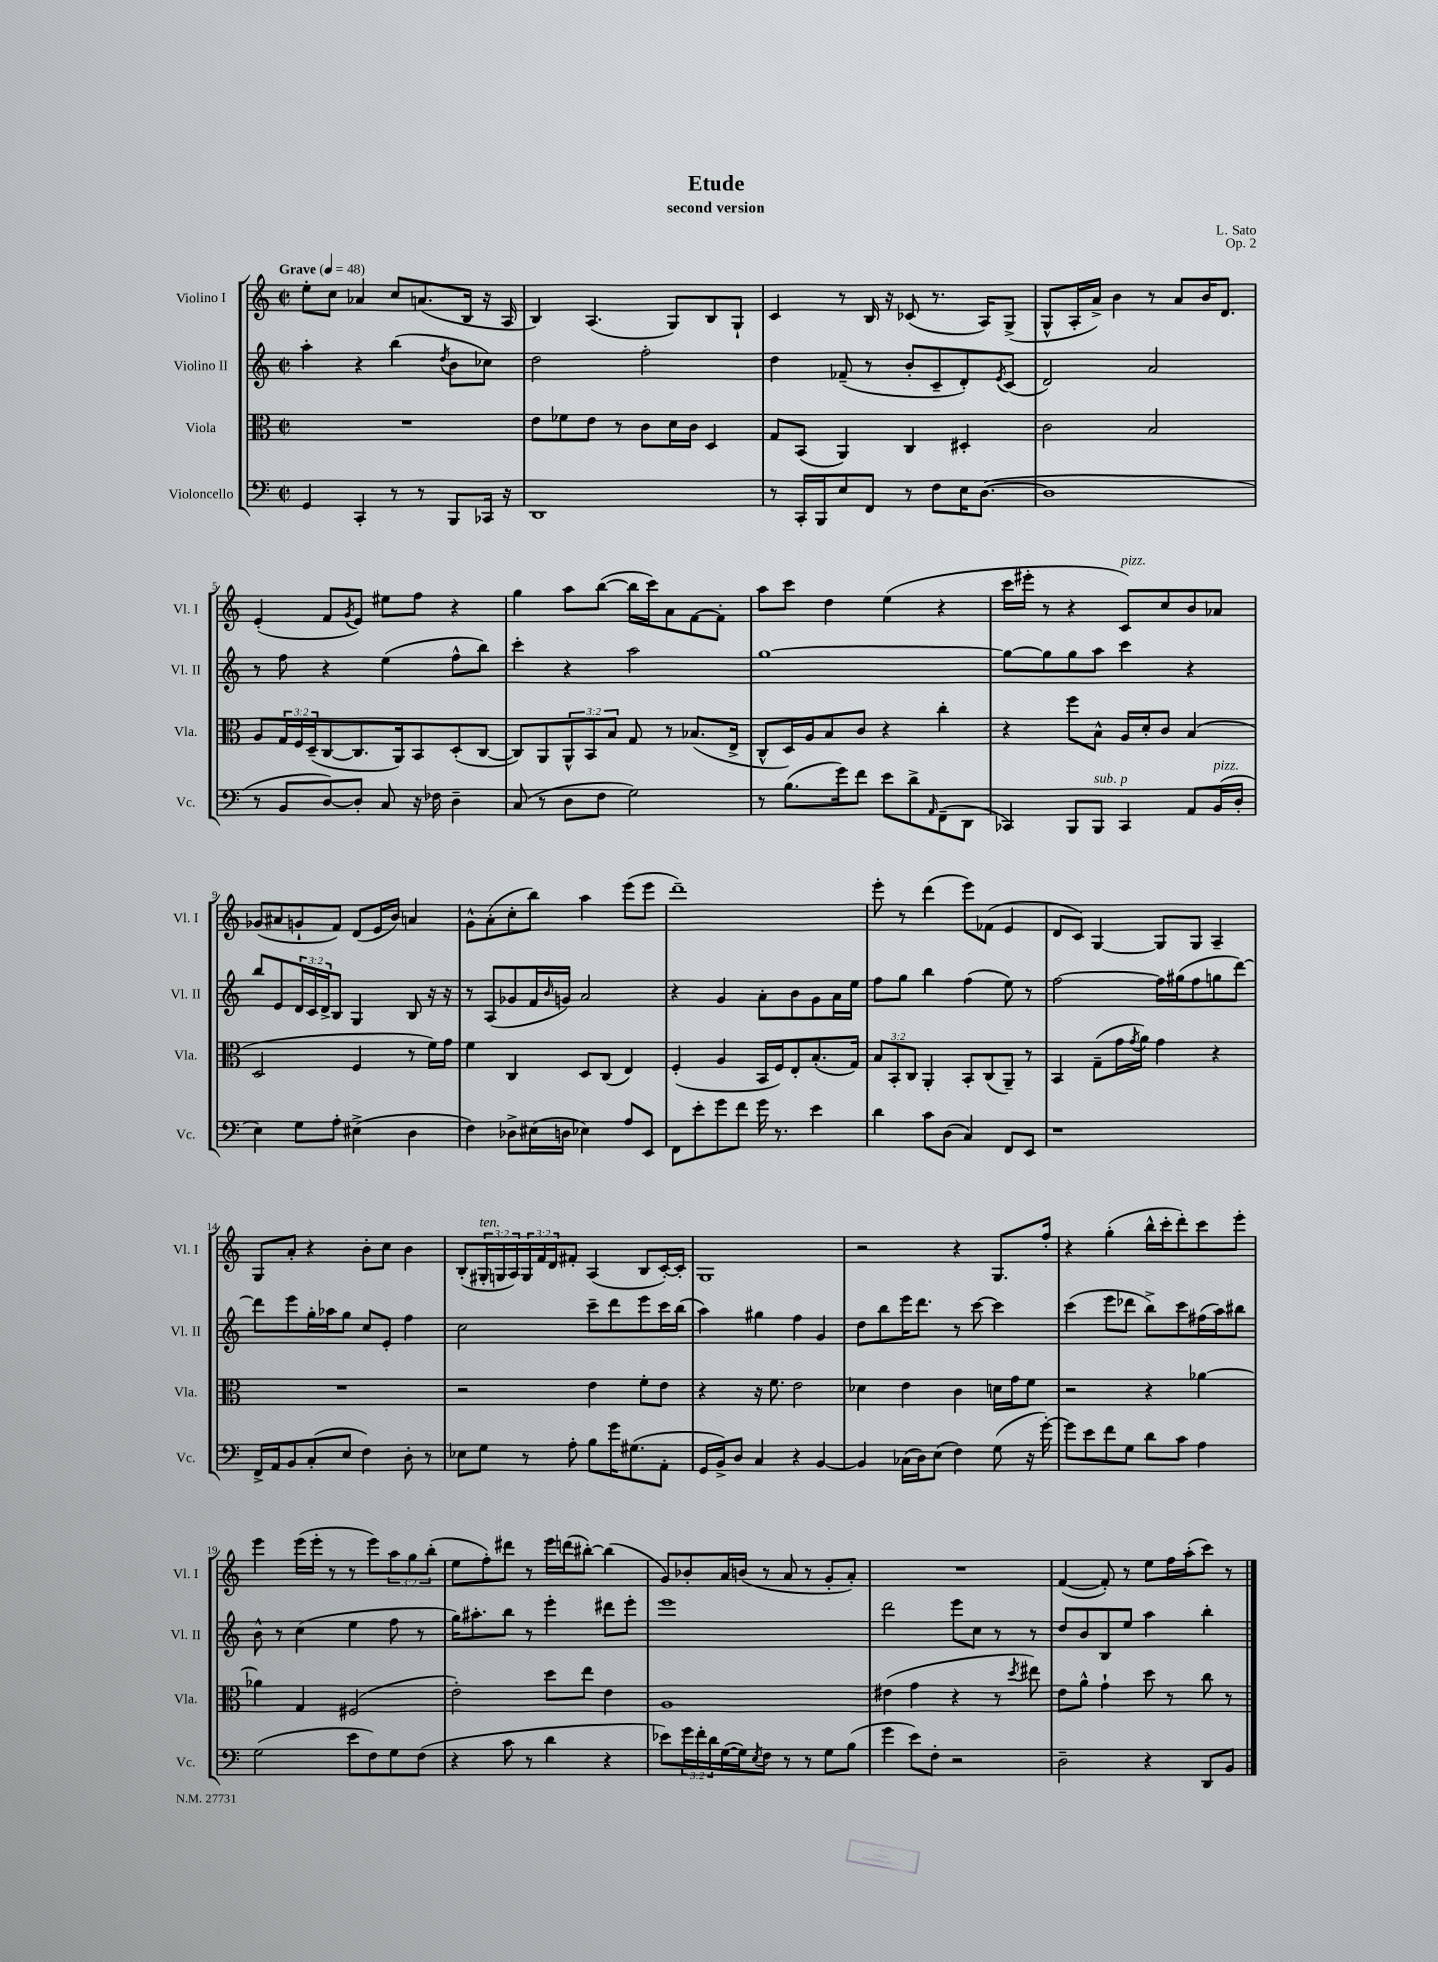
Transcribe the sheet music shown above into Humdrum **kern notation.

**kern	**kern	**kern	**kern
*staff4	*staff3	*staff2	*staff1
*clefF4	*clefC3	*clefG2	*clefG2
*k[]	*k[]	*k[]	*k[]
*M2/2	*M2/2	*M2/2	*M2/2
*met(c|)	*met(c|)	*met(c|)	*met(c|)
*MM48	*MM48	*MM48	*MM48
4GG	1r	4aa'	8ee'
.	.	.	8cc
4CC'	.	4r	4a-
8r	.	(4bb	8cc
8r	.	.	(8.a
.	.	8qdd	.
8BBB	.	8b	.
.	.	.	16B
16CC-	.	8cc-)	16r
16r	.	.	16A
=	=	=	=
1DD	8e	2dd	4B)
.	8f-	.	.
.	8e	.	(4.A
.	8r	.	.
.	8c	2ff'	.
.	16d	.	8G)
.	16c	.	.
.	4D	.	8B
.	.	.	8G`
=	=	=	=
8r	8G	4dd	4c
16CC'	(8BB	.	.
16BBB	.	.	.
8E	4AA)	(8f-~	8r
8FF	.	8r	16B
.	.	.	16r
8r	4C	8b'	(8c-
8F	.	8c~	8.r
16E	4D#'	8d')	.
([8.D	.	.	16A)
.	.	8qe	.
.	.	(8c	(8G^
=	=	=	=
1D]	2c	2d)	8G^^
.	.	.	16A'
.	.	.	16a^)
.	.	.	4b
.	2B	2a	8r
.	.	.	8a
.	.	.	16b
.	.	.	8.d
=	=	=	=
8r	8A	8r	(4e'
8BB	24G	8ff	.
.	24F	.	.
.	(24D~	.	.
[8D)	[8C	4r	8f
.	.	.	8qg
8D']	8.C]	.	8e)
8C	.	(4ee	8ee#
.	16AA)	.	.
16r	8BB	.	8ff
16F-	.	.	.
4D~	(8D'	8ff^^	4r
.	[8C	8bb)	.
=	=	=	=
(8C	8C])	4ccc'	4gg
8r	8AA	.	.
8D	12AA^^	4r	8aa
.	12BB	.	.
8F	.	.	([8bb
.	12B	.	.
2G)	8G	2aa	16bb]
.	.	.	16ccc)
.	8r	.	8a
.	(8.B-	.	[8f
.	.	.	8f']
.	16E^	.	.
=	=	=	=
8r	8C^^	[1gg	8aa
(8.B	16D)	.	8ccc
.	16A	.	.
.	8B	.	4dd
16g)	.	.	.
8f	8c	.	.
8e	4r	.	(4ee
8d^	.	.	.
16qqAA	.	.	.
(8FF~	4cc'	.	4r
8DD	.	.	.
=	=	=	=
4CC-)	4r	8gg_	16ccc
.	.	.	16eee#'
.	.	8gg]	8r
8BBB	8ff	8gg	4r
8BBB	8B^^	8aa	.
4CC-	16A	4ccc	8c)
.	16d'	.	.
.	8c	.	8cc
8AA	(4B	4r	8b
(16BB	.	.	8a-
16D'	.	.	.
=	=	=	=
4E)	2D	8bb	(8g-
.	.	8e	8a#
8G	.	24d	8g`
.	.	24c	.
.	.	24d^	.
8A'	.	8B	8f)
(4E#^	4F	4G	(8d
.	.	.	16e
.	.	.	16b)
4D	8r	8B	4a
.	16f)	16r	.
.	16g	16r	.
=	=	=	=
4F)	4f	8r	8g^^
.	.	(8A	(8a'
8D-^	4C	8g-	8cc'
(16E#	.	16f	8bb)
.	.	16qqb	.
16D	.	16g)	.
4E-)	8D	2a	4aa
.	(8C	.	.
8A	4E)	.	(8eee
8EE	.	.	8eee
=	=	=	=
8FF	(4F'	4r	1ddd~)
8e'	.	.	.
8g	4A	4g	.
8f	.	.	.
16g	16BB	8a'	.
8.r	16F)	.	.
.	8E'	8b	.
4e	(8.B'	8g	.
.	.	16a	.
.	16G)	16ee	.
=	=	=	=
4d	12B	8ff	8eee'
.	12BB'	.	.
.	.	8gg	8r
.	12C	.	.
8c	4AA'	4bb	(4ddd
(8D	.	.	.
4C)	8BB'	(4ff	8eee)
.	(8C	.	(8f-
8FF	8AA~)	8ee)	4e
8EE	8r	8r	.
=	=	=	=
1r	4BB	[2ff	8d
.	.	.	8c)
.	(8G~	.	[4G
.	16g	.	.
.	8qg	.	.
.	16a)	.	.
.	4g	16ff]	8G]
.	.	(16gg#	.
.	.	8ff	8G
.	4r	8gg	4A~
.	.	[8ddd)	.
=	=	=	=
16FF^	1r	8ddd]	8G
16AA	.	.	.
8BB	.	8eee	8a'
(8C'	.	16gg'	4r
.	.	16aa-	.
8E	.	8gg	.
4F)	.	8cc	8b'
.	.	8e'	8cc
8D'	.	4ff	4b
8r	.	.	.
=	=	=	=
8E-	2r	2cc	(8B'
8G	.	.	24G#'
.	.	.	24G
.	.	.	24A)
8r	.	.	24G
.	.	.	24f
.	.	.	24d
8A'	.	.	8f#'
8B	4e	8ccc~	(4A
16g	.	8ddd	.
(8.G#	.	.	.
.	8f'	8eee	8B
8AA'	8e	16ccc	[16c')
.	.	(16bb	16c']
=	=	=	=
16GG	4r	4aa)	1G
16BB^)	.	.	.
8D	.	.	.
4C	16r	4gg#	.
.	8.f	.	.
4r	2e	4ff	.
[4BB	.	4g	.
=	=	=	=
4BB]	4d-	8dd	2r
.	.	8bb	.
(16C-	4e	16eee	.
16D)	.	8.ddd	.
(8E	.	.	.
4F)	4c	8r	4r
.	.	[8ccc	.
(8G	16d	4ccc]	8.G
.	16g	.	.
16r	8f	.	.
[16g')	.	.	16ff'
=	=	=	=
8g]	2r	(4ccc	4r
8e	.	.	.
8f	.	8eee	(4gg'
8G	.	8ddd-	.
8d	4r	8bb^)	16bb^^
.	.	.	16ccc'
8c	.	8ccc	8ddd')
4A	[4a-	(16ff#	8ccc
.	.	16aa)	.
.	.	8bb#	8eee'
=	=	=	=
(2G	4a-]	8b^^	4eee
.	.	8r	.
.	4G	(4cc	(16eee
.	.	.	16eee'
.	.	.	8r
8e	(2F#	4ee	8r
8F)	.	.	8eee)
8G	.	8ff	12aa
.	.	.	12gg
(8F	.	8r	.
.	.	.	(12bb'
=	=	=	=
4r	2e')	16gg)	8ee
.	.	8.aa#'	.
.	.	.	8ff')
8c	.	8bb	8ddd#
8r	.	8r	8r
4d	8dd	4eee'	16eee
.	.	.	(16ddd
.	8ee	.	[8bb#')
4r	4e	8ddd#	(4bb#]
.	.	8eee'	.
=	=	=	=
8e-)	1A	1eee	8g)
24g	.	.	8b-'
24f'	.	.	.
24d	.	.	.
([16G	.	.	16a
16G])	.	.	(16b
8qE	.	.	.
8F	.	.	8r
8r	.	.	8a
8r	.	.	8r
8G	.	.	8g'
(8B	.	.	8a')
=	=	=	=
4g	(4e#	2ddd	1r
8e)	4g	.	.
8F'	.	.	.
2r	4r	8eee	.
.	.	8cc	.
.	8r	8r	.
.	8qdd	.	.
.	8ee#)	8r	.
=	=	=	=
2D~	8e	8dd	([4f
.	8a^^	8b	.
.	4g`	8B	8f'])
.	.	8ee	8r
4r	8dd	4aa	8ee
.	8r	.	16ff
.	.	.	(16aa'
8DD	8cc	4bb'	8ccc)
8BB	8r	.	8r
==	==	==	==
*-	*-	*-	*-
